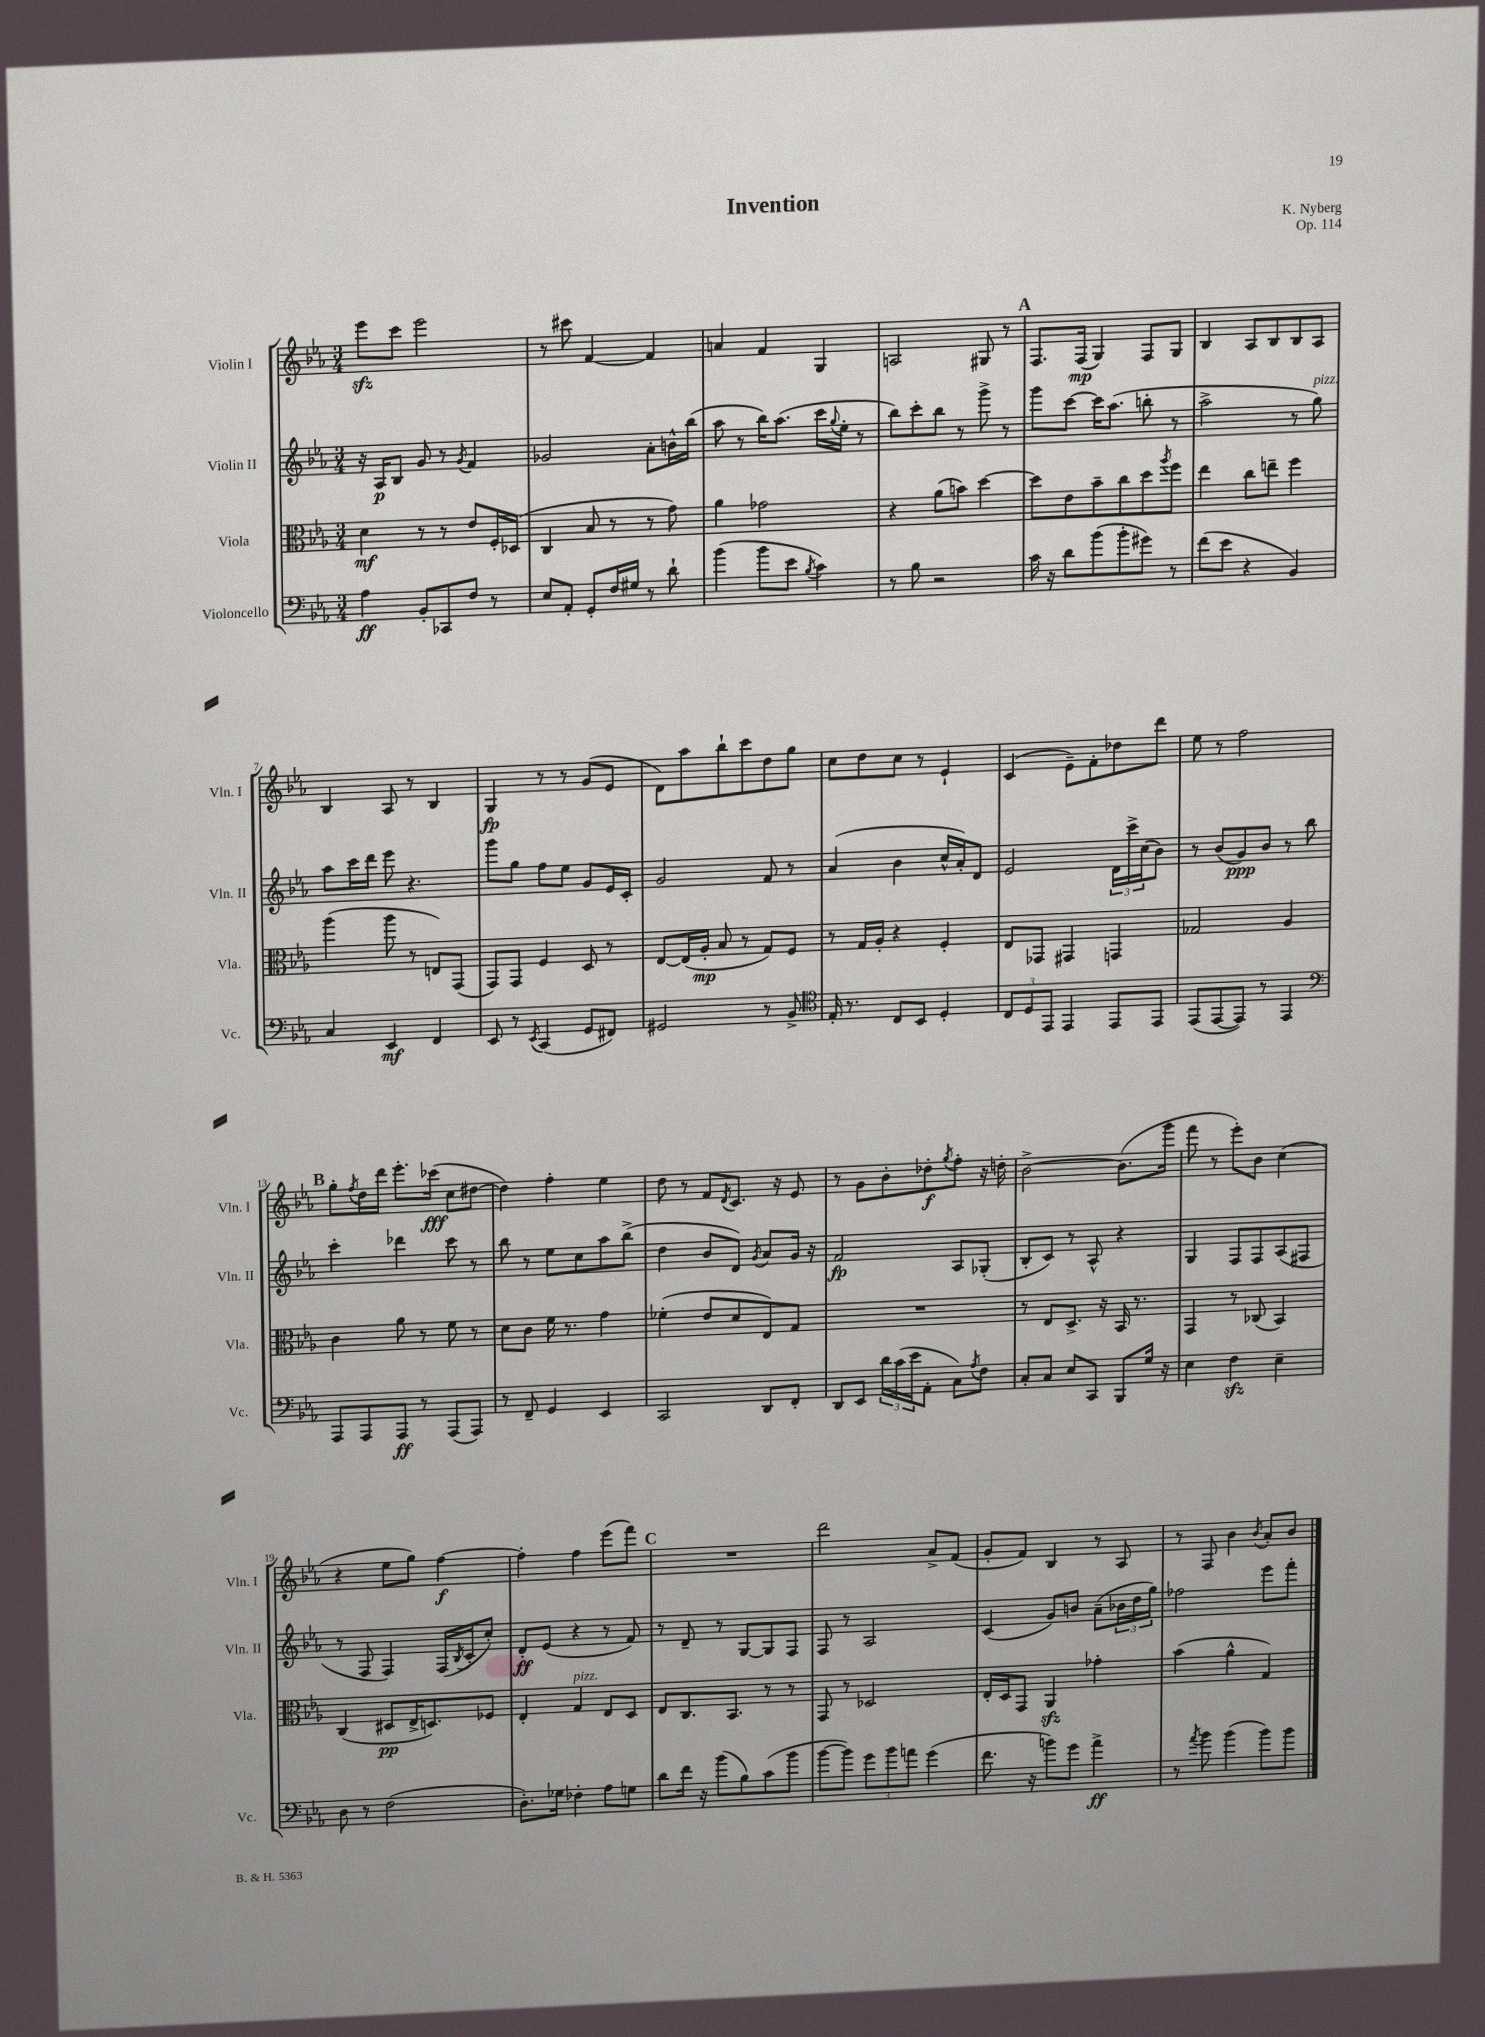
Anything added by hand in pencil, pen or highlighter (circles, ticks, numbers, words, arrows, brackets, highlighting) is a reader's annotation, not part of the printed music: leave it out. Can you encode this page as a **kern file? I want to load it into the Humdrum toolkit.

**kern	**kern	**kern	**kern
*staff4	*staff3	*staff2	*staff1
*clefF4	*clefC3	*clefG2	*clefG2
*k[b-e-a-]	*k[b-e-a-]	*k[b-e-a-]	*k[b-e-a-]
*M3/4	*M3/4	*M3/4	*M3/4
4A-	4d	16r	8eee-
.	.	16A-	.
.	.	8B-	8ccc
8BB-'	8r	8g	2eee-
8CC-	8r	8r	.
.	.	8qg	.
8F	8e-	4f	.
8r	16F'	.	.
.	(16D-	.	.
=	=	=	=
8E-	4C	2g-	8r
8AA-'	.	.	8ccc#
8GG'	8B-	.	[4f
16F	8r	.	.
16G#	.	.	.
8r	8r	8a-'	4f]
8d`	8g)	16b^^	.
.	.	(16bb-	.
=	=	=	=
(4b-	4a-	8aa-	4a
.	.	8r	.
8b-	2g-	16bb-)	4f
.	.	(8.aa-	.
8e-	.	.	.
8qB-	.	.	.
4c)	.	16ccc	4G
.	.	8qqgg	.
.	.	16ee-'	.
.	.	8r	.
=	=	=	=
8r	4r	8bb-)	2A
8B-	.	8ccc'	.
2r	(8a-	8bb-	.
.	8b)	8r	.
.	[4dd	8ggg^	8G#
.	.	8r	8r
=	=	=	=
16c	8dd]	8ggg	8.F
16r	.	.	.
8d	8e-	[8ccc	.
.	.	.	(16F
(8b-	8b-~	16ccc]	4G)
.	.	(8.aa-	.
8b-'	8cc	.	.
8g#)	8dd	8bb'	8F
.	8qaa-	.	.
8r	8ff	8r	8G
=	=	=	=
(8f	4ee-	2aa-^	4B-
8e-	.	.	.
4r	8cc	.	8A-
.	8ee~	.	8B-
4BB-)	4ff	8r	8B-
.	.	8gg)	8A-
=	=	=	=
4C	(4aa-	8aa-	4B-
.	.	16ccc	.
.	.	16ddd	.
4EE-	8aa-	8eee-	8A-
.	8r	4.r	8r
4FF	8E)	.	4B-
.	(8GG	.	.
=	=	=	=
8EE-	8GG)	8ggg	4G
8r	8GG	8gg	.
8qEE-	.	.	.
(4CC	4F	8ff	8r
.	.	8ee-	8r
8GG	8D	8g	(8g
8FF#)	8r	16e-	8e-
.	.	16c'	.
=	=	=	=
2GG#	[8E-	2g	8d)
.	(16E-]	.	8aa-
.	16A-'	.	.
.	8B-	.	8bb-`
.	8r	.	8ccc
8r	8G)	8f	8dd
8BB-^	8F	8r	8gg
=	=	=	=
*clefC4	*	*	*
16E-'	8r	(4a-	8cc
8.r	.	.	.
.	16G	.	8dd
.	16A-'	.	.
8C	4r	4b-	8cc
8BB-	.	.	8r
4D'	4F'	16cc^^	4e-`
.	.	16a-')	.
.	.	8d	.
=	=	=	=
12C	8E-	2e-	(4c
12D	.	.	.
.	8GG-	.	.
12EE-	.	.	.
4EE-	4GG#	.	8e-~)
.	.	.	8f'
8EE-	4GG	24d	8dd-
.	.	24ccc^	.
.	.	(24cc	.
8EE-	.	8b-)	8ddd
=	=	=	=
(8EE-	2G-	8r	8ee-
[8EE-	.	(8b-	8r
8EE-])	.	8g)	2ff
8r	.	8b-	.
4EE-	4A-	8r	.
.	.	8bb-	.
=	=	=	=
*clefF4	*	*	*
8AAA-	4c	4ccc'	8gg'
.	.	.	8qff
8AAA-	.	.	16dd
.	.	.	16ddd
8AAA-	8a-	4ddd-	8.eee-'
8r	8r	.	.
.	.	.	(16ccc-
(8AAA-	8f	8ccc	8cc
8AAA-)	8r	8r	[8dd#
=	=	=	=
8r	8d	8bb-	4dd#])
8FF~	8c	8r	.
4GG	16f	8ee-	4ff'
.	8.r	.	.
.	.	8cc	.
4EE-	4g	8aa-	4ee-
.	.	(8bb-^	.
=	=	=	=
2CC	(4f-'	4dd	8dd
.	.	.	8r
.	8e-	8b-	8f
.	.	.	8qd
.	8d	8d)	8.c
.	.	8qg	.
8DD	8E-)	8a-	.
.	.	.	16r
8FF'	8G	16g	8e-
.	.	16r	.
=	=	=	=
8DD	2.r	2f	8r
8EE-	.	.	8g
24d	.	.	8b-'
(24c	.	.	.
24e-	.	.	.
8AA-'	.	.	8dd-'
.	.	.	8qgg
8C)	.	8A-	8ff'
8qA-	.	.	.
8F	.	(8G-'	16r
.	.	.	16dd'
=	=	=	=
8C'	8r	8B-'	[2b-^
8C	8E-	8c)	.
8E-	8.D^	8r	.
8CC	.	8A-^^	.
.	16r	.	.
8BBB-	16BB-	4r	(8.b-]
.	8.r	.	.
16G	.	.	.
16r	.	.	16ggg
=	=	=	=
4E-	4GG	4G	8fff
.	.	.	8r
4F	8r	8F	8eee-')
.	(8C-	8F	8b-
4E-~	4BB-)	(8A-	(4cc
.	.	8F#	.
=	=	=	=
8D	(4C	8r	4r
8r	.	8F	.
(2F	8D#	4F)	8ee-
.	16E-^	.	8gg)
.	8.D)	.	.
.	.	(16F	[4ff
.	.	8qB-	.
.	.	16c'	.
.	8F-	8cc')	.
=	=	=	=
8.D')	4E-'	8d'	4ff']
.	.	(8e-	.
16G-	.	.	.
4F-'	4G	4r	4ff
8A-	8E-	8r	(8eee-
8G	8D	8f)	8fff)
=	=	=	=
8d	8E-	8r	2.r
16f	8.C	8d~	.
16r	.	.	.
(8b-	.	8r	.
.	8.BB-	.	.
8B-)	.	[8G	.
(8c	8r	8G]	.
8b-	8r	8F	.
=	=	=	=
[8b-	8GG	8F	2ddd
8b-])	8r	8r	.
12g	2D-	2A-	.
12b-	.	.	.
12a	.	.	.
(4g	.	.	8a-^
.	.	.	(8f
=	=	=	=
8.f	16E-'	(4c	8g'
.	16D	.	.
.	8GG	.	8f)
16r	.	.	.
8b)	4AA-	8g)	4B-
8g	.	8b	.
4a-^	4g-'	(8a-~	8r
.	.	24b-	8A-
.	.	24dd	.
.	.	24gg)	.
=	=	=	=
8r	(4b-	2ff-	8r
8qa-	.	.	.
8b-	.	.	8F
(4b-	4a-^^	.	4b-
.	.	.	8qb-
8b-)	4G)	8eee-	8a-'
8b-	.	8fff'	8b-
==	==	==	==
*-	*-	*-	*-
